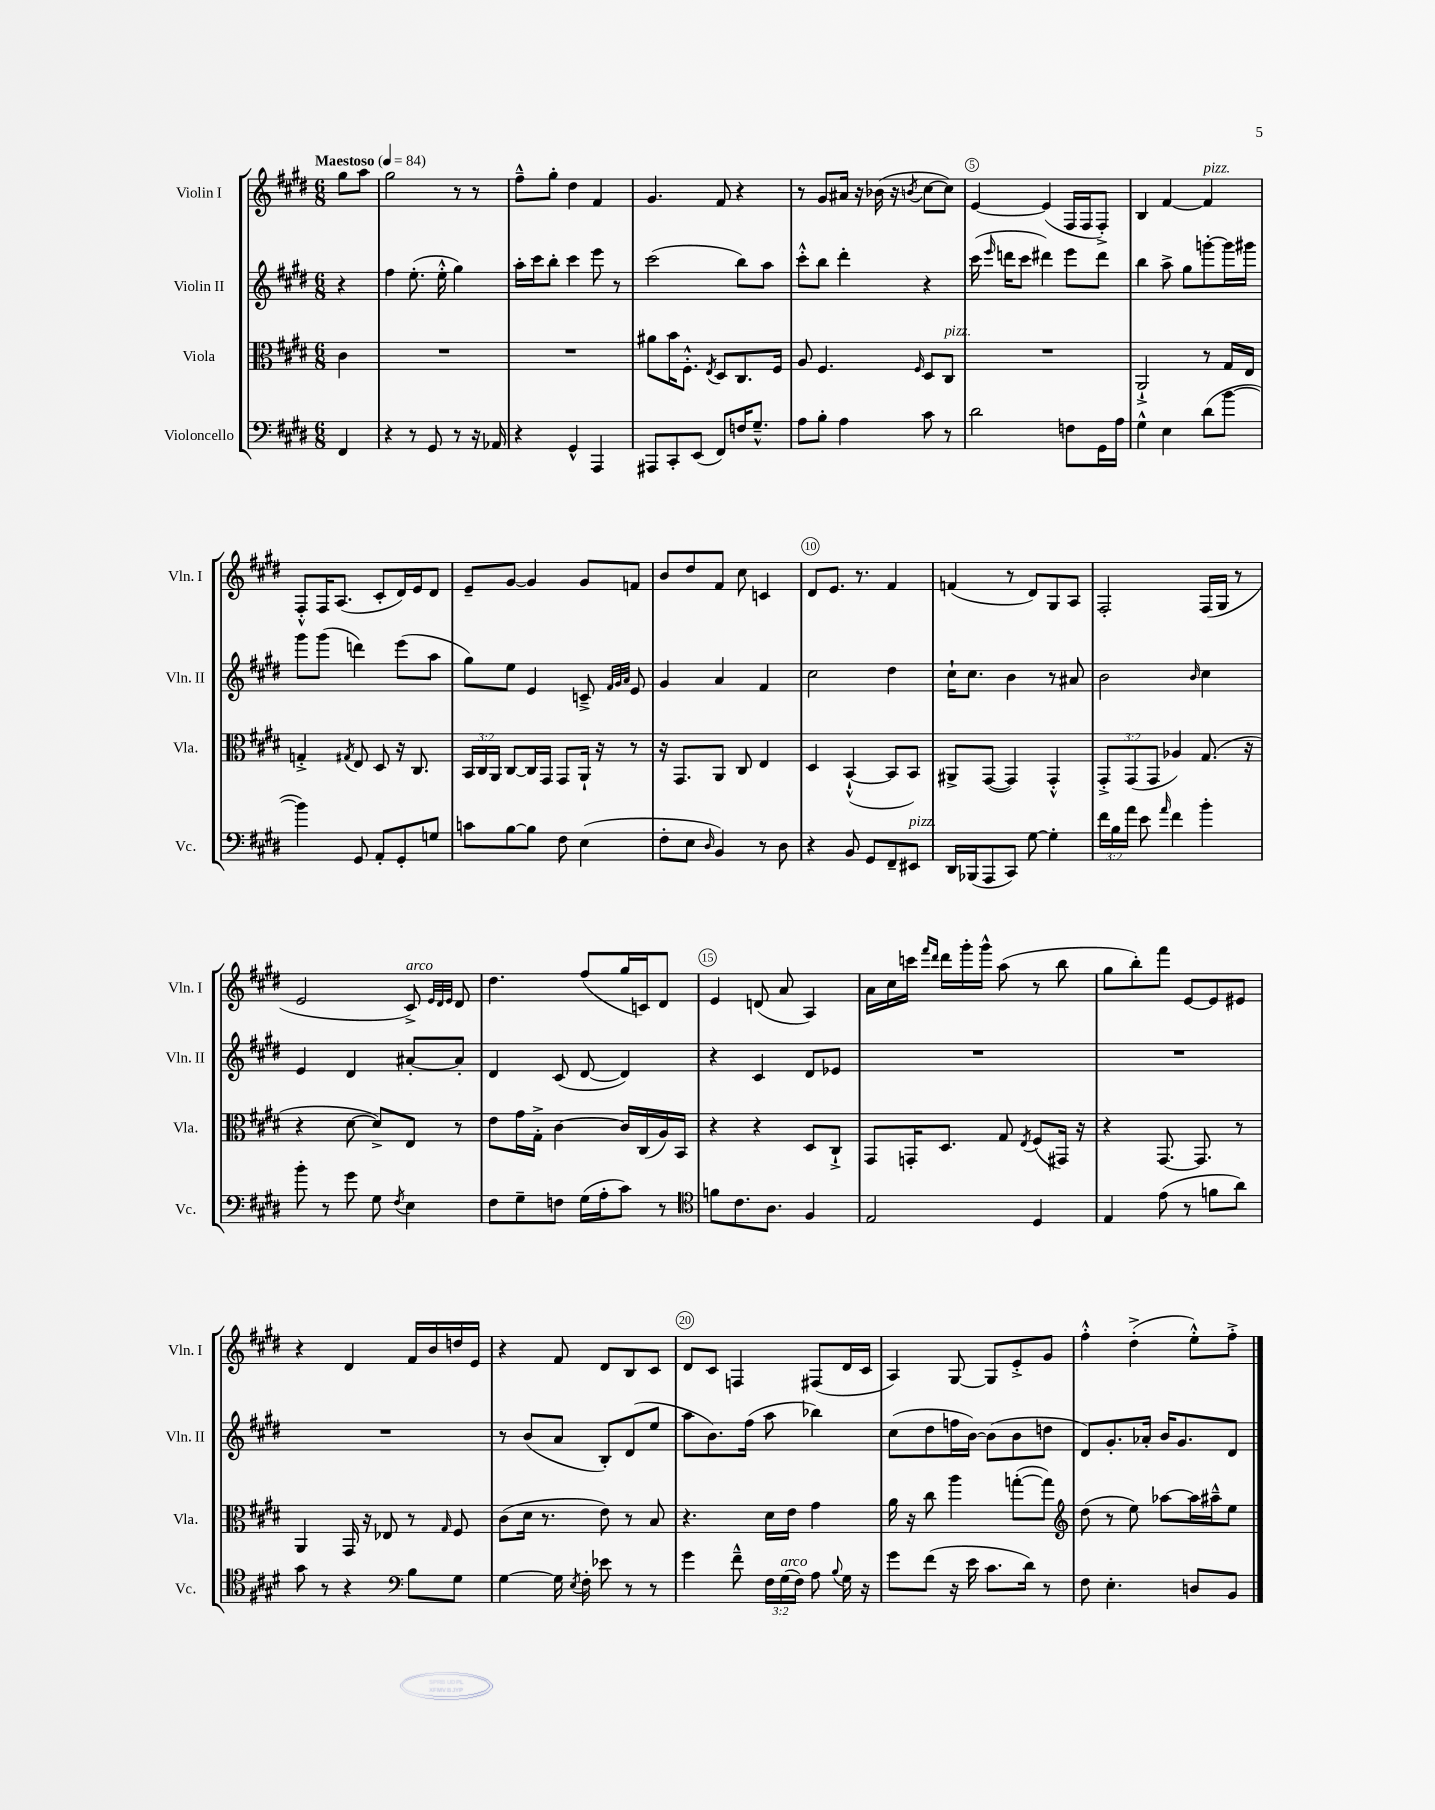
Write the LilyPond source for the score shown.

<<
\new StaffGroup <<
\new Staff = "s0" \with { instrumentName = "Violin I" shortInstrumentName = "Vln. I" } {
    \clef treble \key e \major \numericTimeSignature \time 6/8 \partial 4 \tempo "Maestoso" 4 = 84
    \autoBeamOff gis''8[ a''8] |
    gis''2 r8 r8 |
    fis''8[---^ gis''8]-. dis''4 fis'4 |
    gis'4. fis'8 r4 |
    r8 gis'8[ ais'16] r16 bes'16( r16 \acciaccatura { b'8 } cis''8[~ cis''8]) |
    e'4~ e'4( fis16[ fis16 fis8]-.->) |
    b4 fis'4~ fis'4^\markup { \italic "pizz." } |
    fis8[-.-^ fis16 a8.]( cis'8[-. dis'16) e'16 dis'8] |
    e'8[-- gis'8]~ gis'4 gis'8[ f'8] |
    b'8[ dis''8 fis'8] cis''8 c'4 |
    dis'8[ e'8.] r8. fis'4 |
    f'4( r8 dis'8[) gis8 a8] |
    fis2-. fis16[( gis16] r8 |
    e'2 cis'8->^\markup { \italic "arco" }) \grace { e'32[ dis'32 e'32] } dis'8 |
    dis''4. fis''8[( gis''16 c'16) dis'8] |
    e'4 d'8( a'8 a4) |
    a'16[ cis''16 c'''16] \grace { fis'''16[ dis'''16] } dis'''16[ gis'''16-. gis'''16]-^ a''8( r8 b''8 |
    gis''8[ b''8-.) fis'''8] e'8[~ e'8 eis'8] |
    r4 dis'4 fis'16[ b'16 d''16 e'16] |
    r4 fis'8 dis'8[ b8 cis'8] |
    dis'8[ cis'8] f4 fis8[( dis'16 cis'16] |
    a4) gis8~ gis8[ e'8-.-> gis'8] |
    fis''4-.-^ dis''4-.->( e''8[-.-^) fis''8]-.-> \bar "|." |
}
\new Staff = "s1" \with { instrumentName = "Violin II" shortInstrumentName = "Vln. II" } {
    \clef treble \key e \major \numericTimeSignature \time 6/8 \partial 4
    \autoBeamOff r4 |
    fis''4 e''8.-.( e''16-.-^ gis''4) |
    a''16[-. cis'''16 b''8]-. cis'''4 e'''8 r8 |
    cis'''2( b''8[) a''8] |
    cis'''8[-.-^ b''8] dis'''4-. r4 |
    cis'''16( \grace { e'''16 } d'''16[ cis'''8] dis'''4) e'''8[ dis'''8] |
    b''4 a''8-> gis''8[ g'''8~-. g'''16 gis'''16] |
    gis'''8[ gis'''8]( d'''4) e'''8[( a''8] |
    gis''8[) e''8] e'4 c'8---> \grace { fis'32[ gis'32 a'32] } e'8 |
    gis'4 a'4 fis'4 |
    cis''2 dis''4 |
    cis''16[-! cis''8.] b'4 r8 ais'8 |
    b'2 \grace { b'16 } cis''4 |
    e'4 dis'4 ais'8[~-. ais'8]-. |
    dis'4 cis'8( dis'8~ dis'4) |
    r4 cis'4 dis'8[ ees'8] |
    R2. |
    R2. |
    R2. |
    r8 b'8[( a'8] b8[-.) dis'8( e''8] |
    a''8[ b'8.) fis''16]( a''8 bes''4) |
    cis''8[( dis''8 f''16 b'16]~) b'8[( b'8 d''8] |
    dis'8[) gis'8.-. aes'16]-. b'16[ gis'8. dis'8] \bar "|." |
}
\new Staff = "s2" \with { instrumentName = "Viola" shortInstrumentName = "Vla." } {
    \clef alto \key e \major \numericTimeSignature \time 6/8 \override Staff.TupletNumber.text = #tuplet-number::calc-fraction-text \partial 4
    \autoBeamOff cis'4 |
    R2. |
    R2. |
    ais'8[ b'16 fis8.]-.-^ \acciaccatura { e8 } dis8[ cis8. fis16] |
    a8 fis4. \grace { fis16 } dis8[ cis8]^\markup { \italic "pizz." } |
    R2. |
    a,2-!-> r8 gis16[ e16] |
    g4-.-> \acciaccatura { gis8 } e8 dis8 r16 cis8. |
    \tuplet 3/2 { b,16[ cis16 a,16] } cis8[~ cis16 gis,16] gis,8[ a,16]-! r16 r8 |
    r16 gis,8.[ a,8] cis8 e4 |
    dis4 b,4~-!-^( b,8[ b,8]) |
    ais,8[-> gis,8]~( gis,4) gis,4-.-^ |
    \tuplet 3/2 { gis,8[-.-> gis,8( gis,8] } aes4) gis8.( r16 |
    r4 dis'8~ dis'8[->) e8] r8 |
    e'8[ gis'16 gis16]-.-> cis'4~ cis'16[ cis16( a16) b,16] |
    r4 r4 dis8[ cis8]-!-> |
    gis,8[ g,16-. dis8.] gis8 \acciaccatura { e8 } fis8[( gis,16]) r16 |
    r4 gis,8.~ gis,8. r8 |
    a,4 gis,16 r16 ees8 r8 \grace { gis16 } fis8 |
    cis'8[( dis'16] r8. e'8) r8 b8 |
    r4. dis'16[ e'16] gis'4 |
    a'16 r16 cis''8 a''4 g''8[~-.( g''8]) |
    \clef treble dis''8( r8 e''8) aes''8[~ aes''16 ais''16---^ e''8] \bar "|." |
}
\new Staff = "s3" \with { instrumentName = "Violoncello" shortInstrumentName = "Vc." } {
    \clef bass \key e \major \numericTimeSignature \time 6/8 \override Staff.TupletNumber.text = #tuplet-number::calc-fraction-text \partial 4
    \autoBeamOff fis,4 |
    r4 r8 gis,8 r8 r16 aes,16 |
    r4 gis,4-^ a,,4 |
    ais,,8[ cis,8-. e,8]( fis,8[) f16 gis8.]---^ |
    a8[ b8]-. a4 cis'8 r8 |
    dis'2 f8[ gis,16 a16] |
    gis4-^ e4 dis'8[( b'8]~ |
    b'4) gis,8 a,8[-. gis,8-. g8] |
    c'8[ b8~ b8] fis8 e4( |
    fis8[-. e8] \grace { dis16 } b,4) r8 dis8 |
    r4 b,8 gis,8[ fis,8-- eis,8]^\markup { \italic "pizz." } |
    dis,16[ bes,,16( a,,8 cis,8]) gis8~ gis4-. |
    \tuplet 3/2 { fis'16[ b16 a'16] } e'8 \grace { a'16 } fis'4 b'4-. |
    b'8-. r8 gis'8 gis8 \acciaccatura { fis8 } e4 |
    fis8[ gis8-- f8] gis16[( a16-. cis'8]) r8 |
    \clef tenor f'8[ cis'8. a8.] fis4 |
    e2 dis4 |
    e4 e'8( r8 f'8[ a'8]) |
    gis'8 r8 r4 \clef bass b8[ gis8] |
    gis4~ gis16 \acciaccatura { e8 } fis16-. ees'8 r8 r8 |
    gis'4 fis'8---^ \tuplet 3/2 { fis16[ gis16^\markup { \italic "arco" }( fis16]) } a8 \appoggiatura { b8 } gis16 r16 |
    gis'8[ fis'8]( r16 e'16 cis'8.[ dis'16]) r8 |
    fis8 e4.-. d8[ b,8] \bar "|." |
}
>>
>>
\layout { \context { \Score \override BarNumber.break-visibility = ##(#f #t #t) barNumberVisibility = #(every-nth-bar-number-visible 5) \override BarNumber.stencil = #(make-stencil-circler 0.1 0.3 ly:text-interface::print) } }
